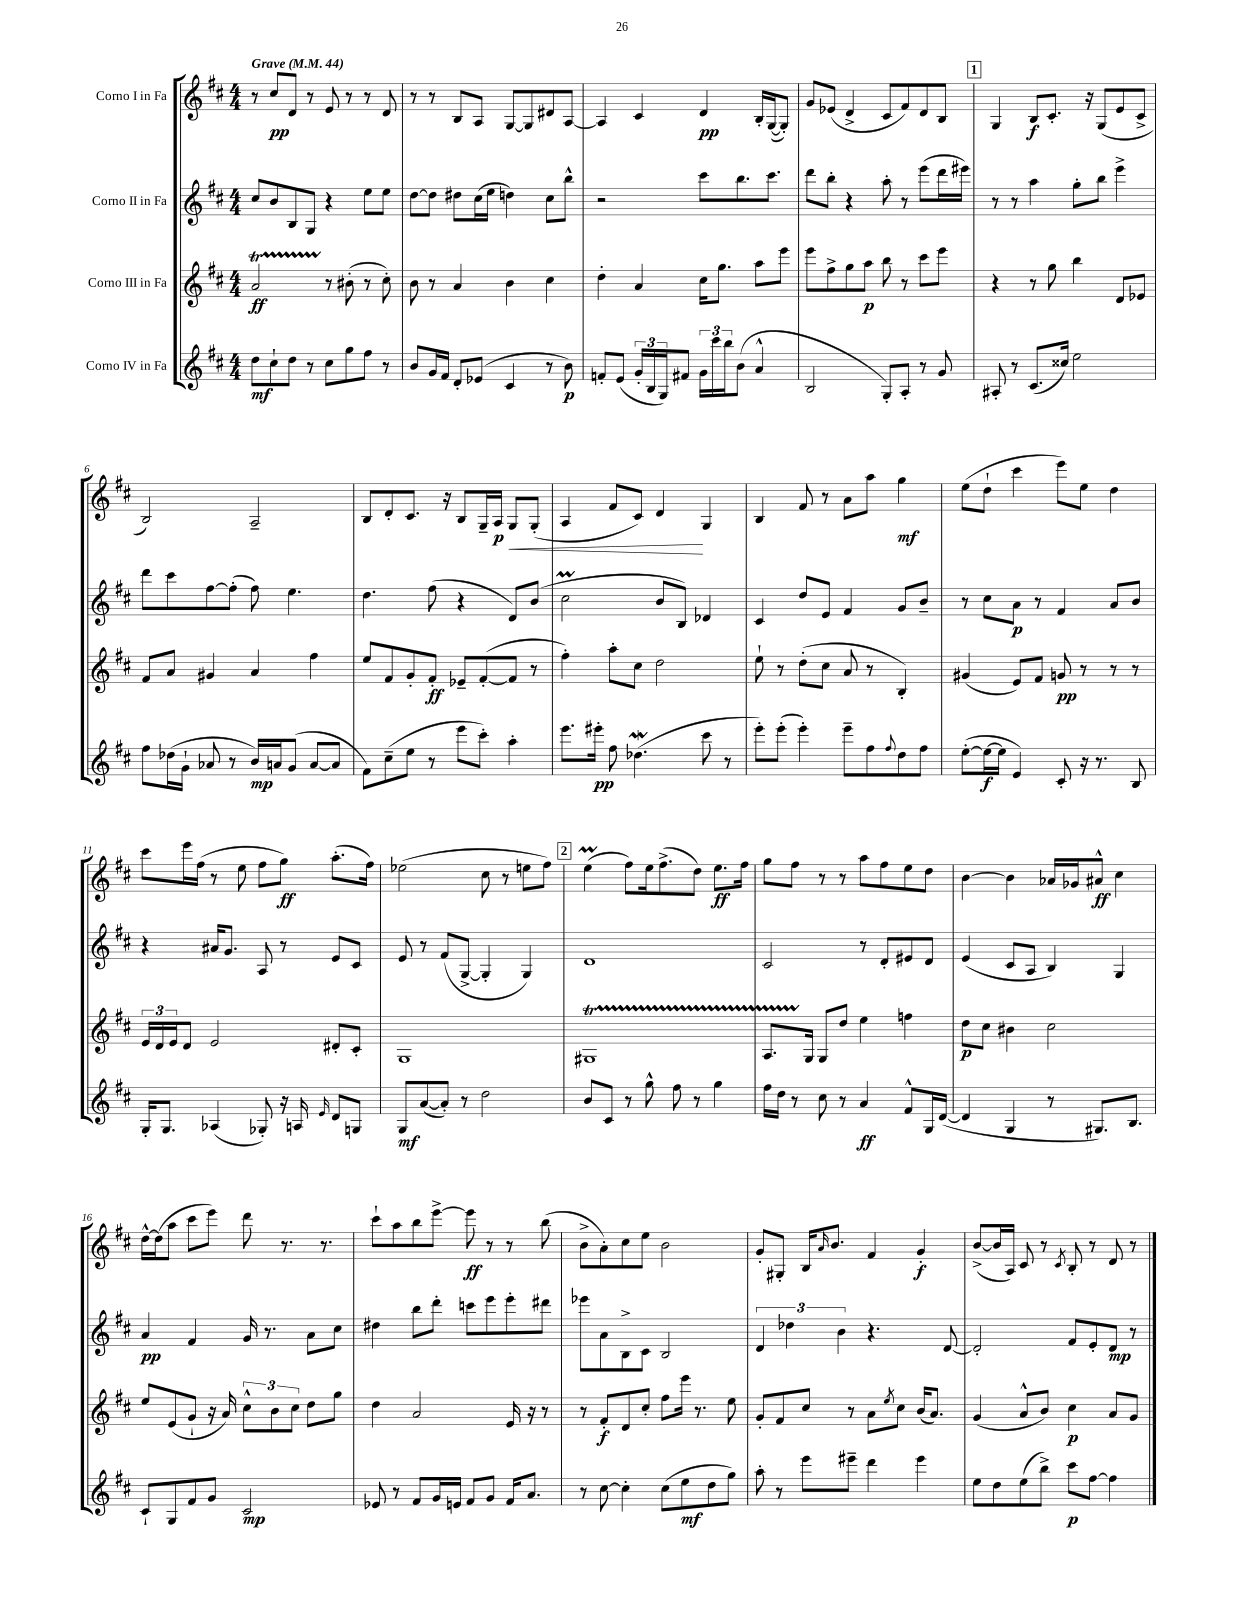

**kern	**kern	**kern	**kern
*staff4	*staff3	*staff2	*staff1
*clefG2	*clefG2	*clefG2	*clefG2
*k[f#c#]	*k[f#c#]	*k[f#c#]	*k[f#c#]
*M4/4	*M4/4	*M4/4	*M4/4
*MM44	*MM44	*MM44	*MM44
8dd	2a	8cc#	8r
8cc#`	.	8b	8cc#
8dd	.	8B	8d
8r	.	8G	8r
8cc#	8r	4r	8e
8gg	(8b#'	.	8r
8ff#	8r	8ee	8r
8r	8cc#')	8ee	8d
=	=	=	=
8b	8b	[8dd	8r
16g	8r	8dd]	8r
16f#	.	.	.
8d'	4a	8dd#	8B
(8e-	.	(16cc#	8A
.	.	16ee	.
4c#	4b	4dd)	[8G
.	.	.	8G]
8r	4cc#	8cc#	8d#
8b)	.	8bb^^	[8A
=	=	=	=
8f'	4dd'	2r	4A]
(8e	.	.	.
24g'	4a	.	4c#
24B	.	.	.
24G)	.	.	.
8f#	.	.	.
24g	16cc#	8ccc#	4d
24ccc#	.	.	.
.	8.gg	.	.
24bb	.	.	.
(8b	.	8.bb	.
4a^^	8aa	.	16B'
.	.	8.ccc#	([16G
.	8eee	.	8G'])
=	=	=	=
2B	8eee	8ddd	8g
.	8ff#^	8bb'	(8e-
.	8gg	4r	4d^
.	8aa	.	.
8G')	8bb	8aa'	8c#
8A'	8r	8r	8f#)
8r	8ccc#	(8eee	8d
8g	8eee	16ddd	8B
.	.	16eee#)	.
=	=	=	=
8A#'	4r	8r	4G
8r	.	8r	.
(8.c#	8r	4aa	8B
.	8gg	.	8.c#'
16cc##)	.	.	.
2ee	4bb	8gg'	.
.	.	.	16r
.	.	8bb	(8G
.	8d	4eee^	8e
.	8e-	.	8c#^
=	=	=	=
8ff#	8f#	8ddd	2B)
(16dd-	8a	8ccc#	.
16g`	.	.	.
8a-	4g#	[8ff#	.
8r	.	(8ff#']	.
16b)	4a	8ff#)	2A~
16a	.	.	.
(8g	.	4.ee	.
[8a	4ff#	.	.
8a]	.	.	.
=	=	=	=
8f#)	8ee	4.dd	8B
(8cc#~	8f#	.	8d'
8ee	8g'	.	8.c#
8r	8f#'	(8ff#	.
.	.	.	16r
8eee	8e-~	4r	8B
8ccc#')	([8f#'	.	16G~
.	.	.	16A
4aa'	8f#]	8d)	8G
.	8r	(8b	(8G'
=	=	=	=
8.eee	4ff#')	2cc#	4A
16eee#'	.	.	.
8ff#	8aa'	.	8f#
(4.dd-	8cc#	.	8c#)
.	2dd	8b	4d
.	.	8B)	.
8ccc#	.	4d-	4G
8r	.	.	.
=	=	=	=
8eee')	8ee`	4c#	4B
(8eee'	8r	.	.
4eee')	(8dd'	8dd	8f#
.	8cc#	8e	8r
8eee~	8a	4f#	8a
8ff#	8r	.	8aa
8qqff#	.	.	.
8dd	4B')	8g	4gg
8ff#	.	8b~	.
=	=	=	=
([8ee'	(4g#	8r	(8ee
16ee_	.	8cc#	8dd`
16ee]	.	.	.
4e)	8e)	8a	4ccc#
.	8f#	8r	.
8c#'	8g	4f#	8eee)
16r	8r	.	8ee
8.r	.	.	.
.	8r	8a	4dd
8B	8r	8b	.
=	=	=	=
16G'	24e	4r	8ccc#
.	24d	.	.
8.G	.	.	.
.	24e	.	.
.	8d	.	16eee
.	.	.	(16ff#
(4A-	2e	16a#	8r
.	.	8.g	.
.	.	.	8ee
8G-')	.	8A	8ff#
16r	.	8r	8gg)
16A	.	.	.
16qqe	.	.	.
8d	8d#'	8e	(8.aa'
8G	8c#'	8c#	.
.	.	.	16ff#)
=	=	=	=
8G	1G	8e	(2ee-
([8a	.	8r	.
8a'])	.	(8f#	.
8r	.	[8G^	.
2dd	.	4G']	8cc#
.	.	.	8r
.	.	4G)	8ee
.	.	.	8ff#)
=	=	=	=
8b	1G#	1d	(4ee
8c#	.	.	.
8r	.	.	8ff#)
8gg^^	.	.	16ee
.	.	.	(8.ff#^
8ff#	.	.	.
8r	.	.	8dd)
4gg	.	.	8.ee
.	.	.	16ff#
=	=	=	=
16ff#	8.A	2c#	8gg
16dd	.	.	.
8r	.	.	8ff#
.	16G	.	.
8cc#	8G	.	8r
8r	8dd	.	8r
4a	4ee	8r	8aa
.	.	8d'	8ff#
8f#^^	4ff	8e#	8ee
16G	.	8d	8dd
([16d	.	.	.
=	=	=	=
4d]	8dd	(4e	[4b
.	8cc#	.	.
4G	4b#	8c#	4b]
.	.	8A	.
8r	2cc#	4B)	16a-
.	.	.	16g-
8.G#)	.	.	8a#^^
.	.	4G	4cc#
8.B	.	.	.
=	=	=	=
8c#`	8ee	4a	[16dd^^
.	.	.	(16dd]
8G	(8e	.	8aa
8f#	8g`	4f#	8ccc#
8g	16r	.	8eee)
.	16a)	.	.
2c#	12cc#^^	16g	8ddd
.	.	8.r	.
.	12b	.	.
.	.	.	8.r
.	12cc#	.	.
.	8dd	8a	.
.	.	.	8.r
.	8gg	8cc#	.
=	=	=	=
8e-	4dd	4dd#	8ccc#`
8r	.	.	8aa
8f#	2a	8bb	8bb
16g	.	8ddd'	[8eee^
16e	.	.	.
8f#	.	8ccc	8eee]
8g	.	8eee	8r
16f#	16e	8eee'	8r
8.a	16r	.	.
.	8r	8ddd#	(8bb
=	=	=	=
8r	8r	8eee-	8b^
[8cc#	8f#'	8a	8a')
4cc#']	8d	8B^	8cc#
.	8cc#'	8c#	8ee
(8cc#	8ff#	2B	2b
8ee	16eee	.	.
.	8.r	.	.
8dd	.	.	.
8gg)	8ee	.	.
=	=	=	=
8aa'	8g'	6d	8g'
8r	8f#	.	8G#'
.	.	6dd-	.
8eee	8cc#	.	16B
.	.	.	16qqa
.	.	.	8.b
.	.	6b	.
8eee#~	8r	.	.
4ddd	8a	4.r	4f#
.	8qee	.	.
.	8cc#	.	.
4eee#	(16b	.	4g'
.	8.a)	.	.
.	.	[8d	.
=	=	=	=
8ee	(4g	2d']	([8b^
8dd	.	.	16b]
.	.	.	16A)
(8ee	8a^^	.	8c#
8bb^)	8b)	.	8r
.	.	.	8qc#
8ccc#	4cc#	8f#	8B'
[8ff#	.	8e'	8r
4ff#]	8a	8d	8d
.	8g	8r	8r
==	==	==	==
*-	*-	*-	*-
